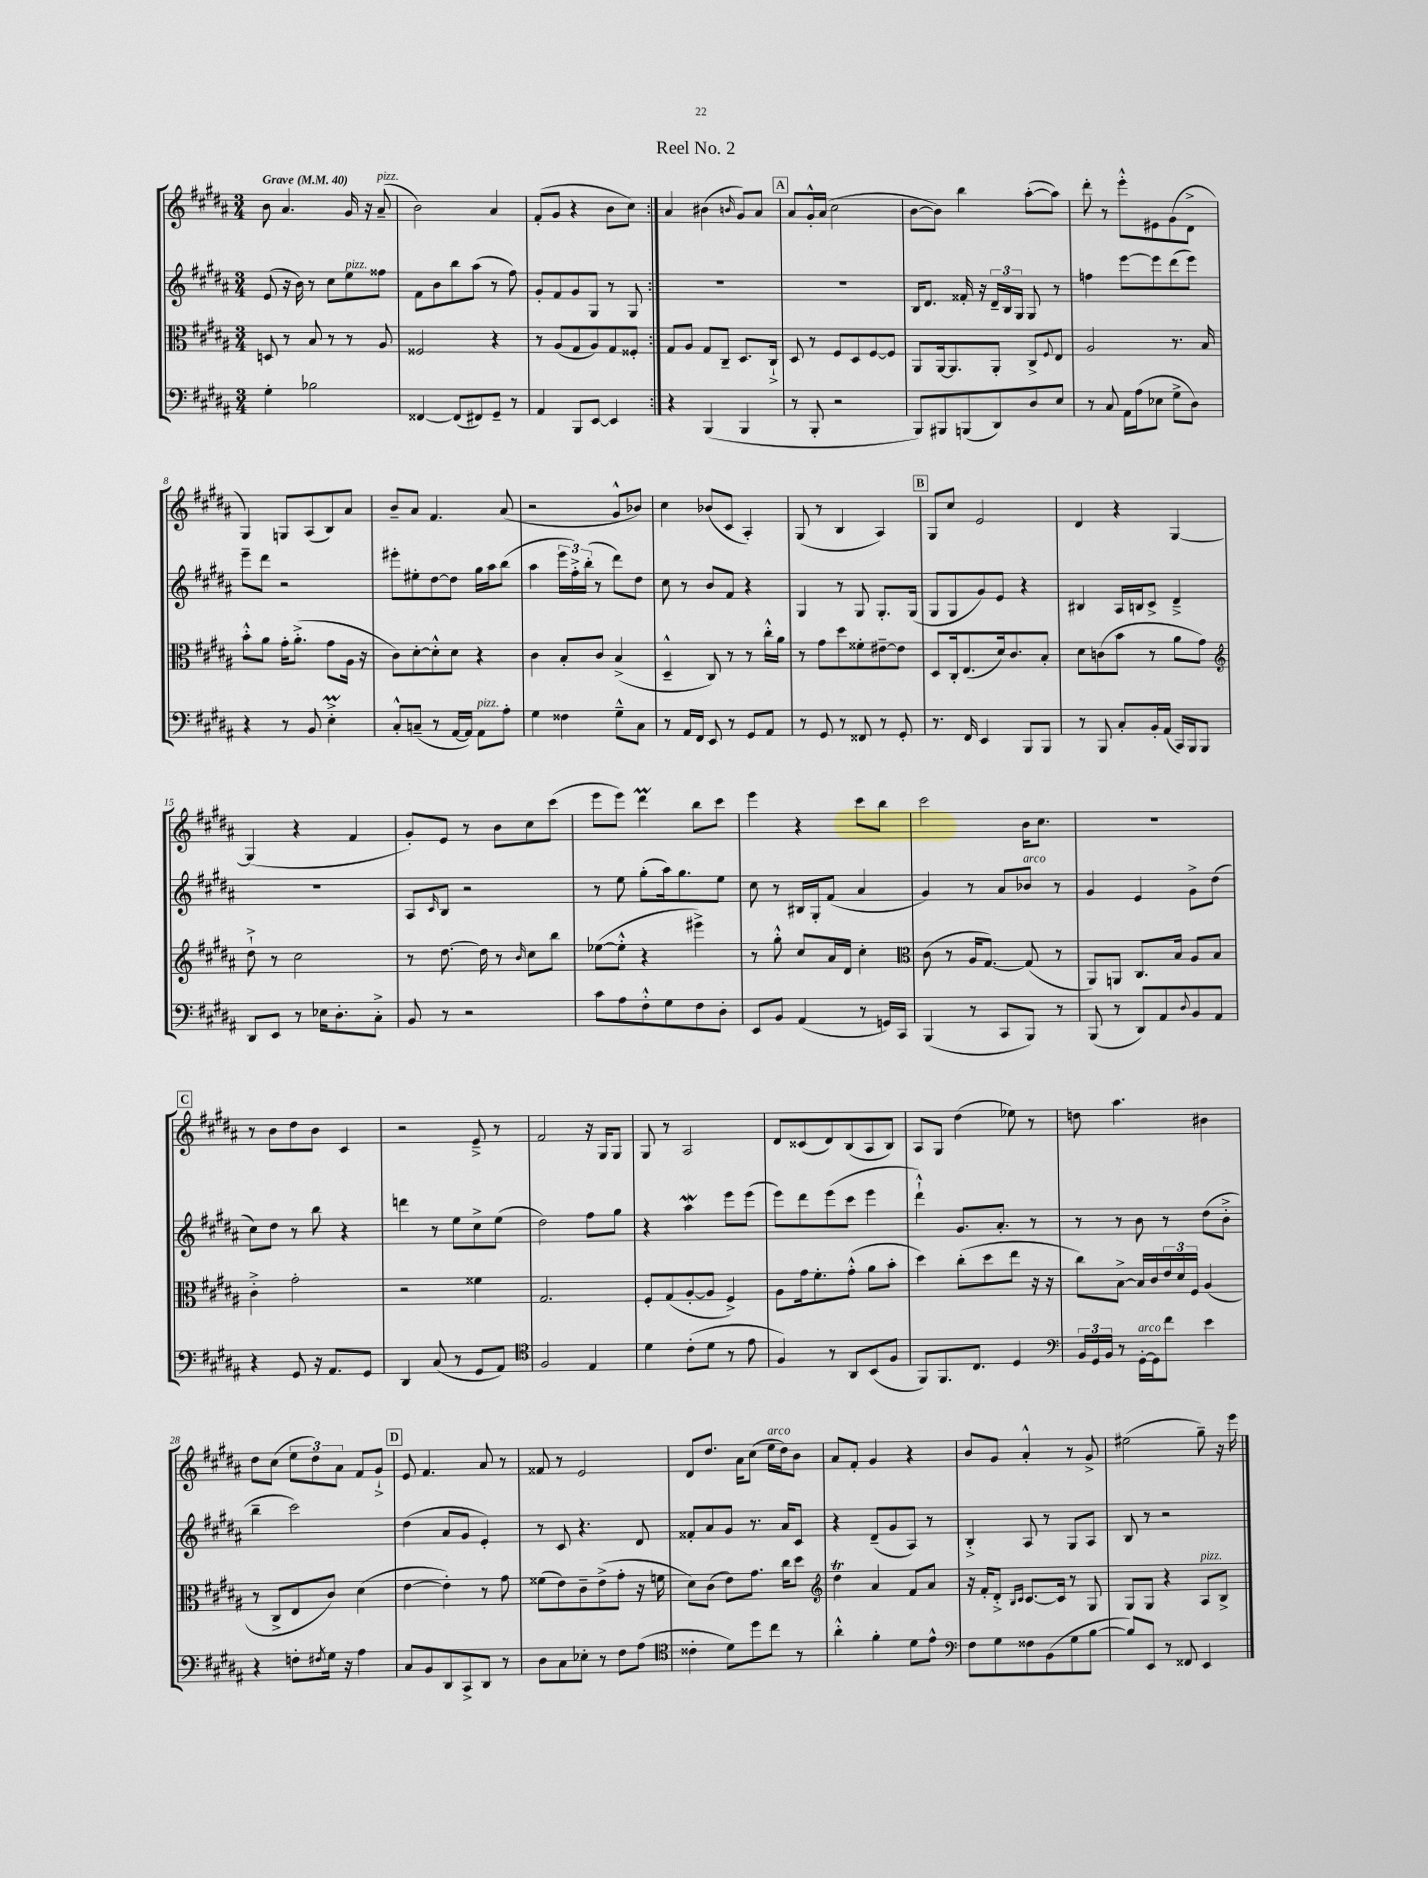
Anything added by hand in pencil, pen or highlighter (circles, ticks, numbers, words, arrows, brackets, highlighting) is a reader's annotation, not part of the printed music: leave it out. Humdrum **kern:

**kern	**kern	**kern	**kern
*staff4	*staff3	*staff2	*staff1
*clefF4	*clefC3	*clefG2	*clefG2
*k[f#c#g#d#a#]	*k[f#c#g#d#a#]	*k[f#c#g#d#a#]	*k[f#c#g#d#a#]
*M3/4	*M3/4	*M3/4	*M3/4
*MM40	*MM40	*MM40	*MM40
4G#'	8D	(8e	8b
.	8r	16r	4.a#
.	.	16b)	.
2B-	8B	8r	.
.	8r	8cc#	.
.	8r	8ee	16g#
.	.	.	16r
.	8A#	8ff##	(8a#~
=	=	=	=
[4FF##	2F##	8f#	2b)
.	.	8b	.
(8FF##]	.	8bb	.
8FF#)	.	(8aa#	.
8GG#~	4r	8r	4a#
8r	.	8ff#)	.
=	=	=	=
4AA#	8r	8g#'	(8f#'
.	(8A#	8f#	8g#
8BBB	8G#	8g#	4r
[8EE	8A#)	8G#	.
4EE]	8G#	8r	8b
.	8F##'	8G#	8cc#)
=:|!	=:|!	=:|!	=:|!
4r	8G#	2.r	4a#
.	8A#	.	.
(4BBB	8G#	.	(4b#
.	8C#~	.	.
.	.	.	16qqb
4BBB	8.D#	.	8g#)
.	.	.	8a#
.	16C#`^	.	.
=	=	=	=
8r	8D#	2.r	8a#
8BBB'	8r	.	16g#'^^
.	.	.	(16a#
2r	8F#	.	2cc#
.	8D#	.	.
.	[8F#	.	.
.	8F#]	.	.
=	=	=	=
8BBB)	8AA#	16B	[8b
.	.	8.d#	.
8BBB#	[16AA#	.	8b])
.	8.AA#]	.	.
(8BBB	.	16f##'	4bb
.	.	16r	.
8DD#)	8AA#'	24d#~	.
.	.	24B	.
.	.	24G#	.
8D#	8C#^	8G#	([8aa#'
.	8qqF#	.	.
8E	8E	8r	8aa#])
=	=	=	=
8r	2A#	4ff	8ddd#'
8C#	.	.	8r
16AA#	.	[8eee	8eee'^^
(16A#	.	.	.
8E-	.	8eee]	8e#
8G#^	8.r	(8ddd#	(8g#
8D#)	.	8eee)	8d#^
.	16B	.	.
=	=	=	=
4r	8b'^^	8eee~	4G#)
.	8a#	8ddd#	.
8r	16g#'	2r	8G
.	(8.a#'^	.	.
8BB	.	.	(8A#
4E'^	8g#	.	8B)
.	16A#	.	8a#
.	16r	.	.
=	=	=	=
8C#'^^	8c#)	8eee#'	8b~
(8C~	[8d#'	8ee#'	8a#
8r	8d#'^^]	[8dd#	4.f#
[16AA#	8d#	8dd#]	.
16AA#])	.	.	.
8AA#	4r	16gg#	.
.	.	16aa#	.
8A#'	.	(8bb	(8a#
=	=	=	=
4G#	4c#	4aa#	2r
4F##	8B'	24eee	.
.	.	24ff#'^)	.
.	.	(24bb'	.
.	8c#	8r	.
8G#~^^	(4B^	8ddd#)	8g#^^
8C#	.	8dd#	8b-)
=	=	=	=
8r	4D#~^^	8cc#	4cc#
16AA#	.	8r	.
16FF#	.	.	.
8EE	8C#)	8b	(8b-
8r	8r	8f#	8c#
8GG#	8r	4r	4A#')
8AA#	16cc#'^^	.	.
.	16a#	.	.
=	=	=	=
8r	8r	4G#	(8G#
8GG#	8g#	.	8r
8r	8dd#	8r	4B
8FF##	8f##'	8G#	.
8r	[8e#~	8.G#'	4A#)
8GG#'	8e#]	.	.
.	.	(16G#	.
=	=	=	=
8.r	8D#	8G#	8G#
.	16C#'	8G#	8cc#
16FF#	(8.E	.	.
4EE	.	8g#)	2e
.	16d#)	8e	.
.	8.c#	.	.
8BBB	.	4r	.
8BBB	8B'	.	.
=	=	=	=
8r	8d#	4B#	4d#
8BBB	(8c	.	.
8C#'	8b	16A#	4r
.	.	16B	.
16BB'	8r	8c#^	.
(16AA#	.	.	.
16CC#)	8a#	4d#~^	[4G#
16BBB	.	.	.
8BBB	8g#)	.	.
=	=	=	=
*	*clefG2	*	*
8DD#	8dd#`^	2.r	(4G#]
8EE	8r	.	.
8r	2cc#	.	4r
16E-	.	.	.
8.D#'	.	.	.
.	.	.	4f#
8C#'^	.	.	.
=	=	=	=
8BB	8r	8A#	8g#')
.	.	16qqc#	.
8r	[8.dd#	8B	8e
2r	.	2r	8r
.	16dd#]	.	.
.	8r	.	8b
.	16qqb	.	.
.	8cc#	.	8cc#
.	8bb	.	(8ccc#
=	=	=	=
8c#	([8ee-	8r	8eee
8A#	8ee-'^^]	8ee	8eee)
8F#'^^	4r	(8gg#'	4ddd#
8G#	.	16aa#)	.
.	.	8.gg#	.
8F#	4eee#^)	.	8bb
8D#'	.	8ee	8ccc#
=	=	=	=
8EE	8r	8cc#	4eee
8BB	8gg#'^^	8r	.
(4AA#	8cc#	16B#	4r
.	.	16G#'	.
.	16a#	(8f#	.
.	16d#	.	.
8r	4cc#'	4a#	8ccc#
16GG)	.	.	8bb
16CC#	.	.	.
=	=	=	=
*	*clefC3	*	*
(4BBB	(8c#	4g#)	2ccc#
.	8r	.	.
8r	16A#	8r	.
.	[8.G#)	.	.
8CC#	.	8a#	.
8BBB)	(8G#]	8b-	16b
.	.	.	8.cc#
8r	8r	8r	.
=	=	=	=
(8BBB	8AA#)	4g#	2.r
8r	8AA	.	.
8DD#)	8.C#	4e	.
8AA#	.	.	.
.	16B	.	.
8qqD#	.	.	.
8BB	8A#	8g#^	.
8AA#	8B	(8dd#	.
=	=	=	=
4r	4c#'^	8cc#)	8r
.	.	8dd#	8b
8GG#	2g#'	8r	8dd#
16r	.	8bb	8b
8.AA#	.	.	.
.	.	4r	4c#
8GG#	.	.	.
=	=	=	=
4DD#	2r	4ddd	2r
(8C#	.	8r	.
8r	.	8ee	.
8GG#	4f##	8cc#^	8e~^
8AA#)	.	(8ee	8r
=	=	=	=
*clefC4	*	*	*
2F#	2.G#	2dd#)	2f#
4E	.	8ff#	16r
.	.	.	16G#
.	.	8gg#	8G#
=	=	=	=
4d#	8F#'	4r	8G#
.	(8G#	.	8r
(8c#'	[8A#'	4aa#	2A#
8d#	8A#]	.	.
8r	4F#^)	8eee	.
8e	.	(8eee	.
=	=	=	=
4F#)	8A#	8eee)	8d#
.	16g#	8ddd#	(8c##
.	8.f#'	.	.
8r	.	(8eee	8d#)
8AA#	(8g#'^^	8ccc#	(8B
(8BB	8a#	4eee	8A#
8F#	8b'	.	8B)
=	=	=	=
8FF#)	4dd#)	4ddd#`^^)	8A#
8.FF#	.	.	8G#
.	(8cc#'	8.g#	(4dd#
8.C#	.	.	.
.	8dd#	.	.
.	.	8.a#'	.
4D#	8ee	.	8ee-)
.	16r	8r	8r
.	16r	.	.
=	=	=	=
*clefF4	*	*	*
24BB	8cc#)	8r	8dd
24GG#	.	.	.
24BB	.	.	.
8r	[8B^	8r	4.aa#
[16GG#'	16B]	8b	.
16GG#]	16c#	.	.
8f#	24e	8r	.
.	24d#	.	.
.	24F#	.	.
4e	(4A#	(8dd#	4b#
.	.	8b'^	.
=	=	=	=
4r	8r	4bb~	8dd#
.	8C#^	.	(8cc#
8F'	8E	2ccc#)	12ee
.	.	.	12dd#)
8qF#	.	.	.
16G#	8c#)	.	.
.	.	.	12a#
16r	.	.	.
4A#	(4d#	.	8f#
.	.	.	8g#`^
=	=	=	=
8C#	[4e	(4dd#	8e
8BB	.	.	4.f#
8DD#	4e'])	8a#	.
8CC#^	.	8g#	.
8DD#	8r	4e')	8a#
8r	8g#	.	8r
=	=	=	=
8D#	(8f##	8r	8f##
8C#	8e)	8c#	8r
8E-'	8c#~	4.r	2e
8r	(8e^	.	.
8F#	8g#'	.	.
(8A#	16r	8d#	.
.	16f	.	.
=	=	=	=
*clefC4	*	*	*
4c##'	8d#)	8f##'	8d#
.	(8c#	8a#	8.dd#
8d#)	8e)	8g#	.
.	.	.	16a#
8dd#	8.g#	8.r	(8cc#
8cc#	.	.	16ee
.	16cc#	16a#	16dd#)
8r	8dd#	8c#	8b
=	=	=	=
*	*clefG2	*	*
4a#'^^	4dd#	4r	8a#
.	.	.	8f#'
4f#'	4a#	(8d#~	4g#
.	.	8g#	.
8d#	8f#	8A#)	4r
8e^^	8a#	8r	.
=	=	=	=
*clefF4	*	*	*
8F#	16r	4B'^	8b
.	16f#'	.	.
8G#	8d#'^	.	8g#
.	16qqB	.	.
.	16qqc#	.	.
8F##	[8.c#	8A#	4a#'^^
(8BB	.	8r	.
.	16c#]	.	.
8G#	8r	8G#	8r
[8B	8G#	8A#	8g#^
=	=	=	=
8B])	8G#	8B	(2ee#
8EE	8G#	8r	.
8r	4r	2r	.
8FF##	.	.	.
4EE	8A#	.	8gg#~)
.	8B^	.	16r
.	.	.	16eee
==	==	==	==
*-	*-	*-	*-
